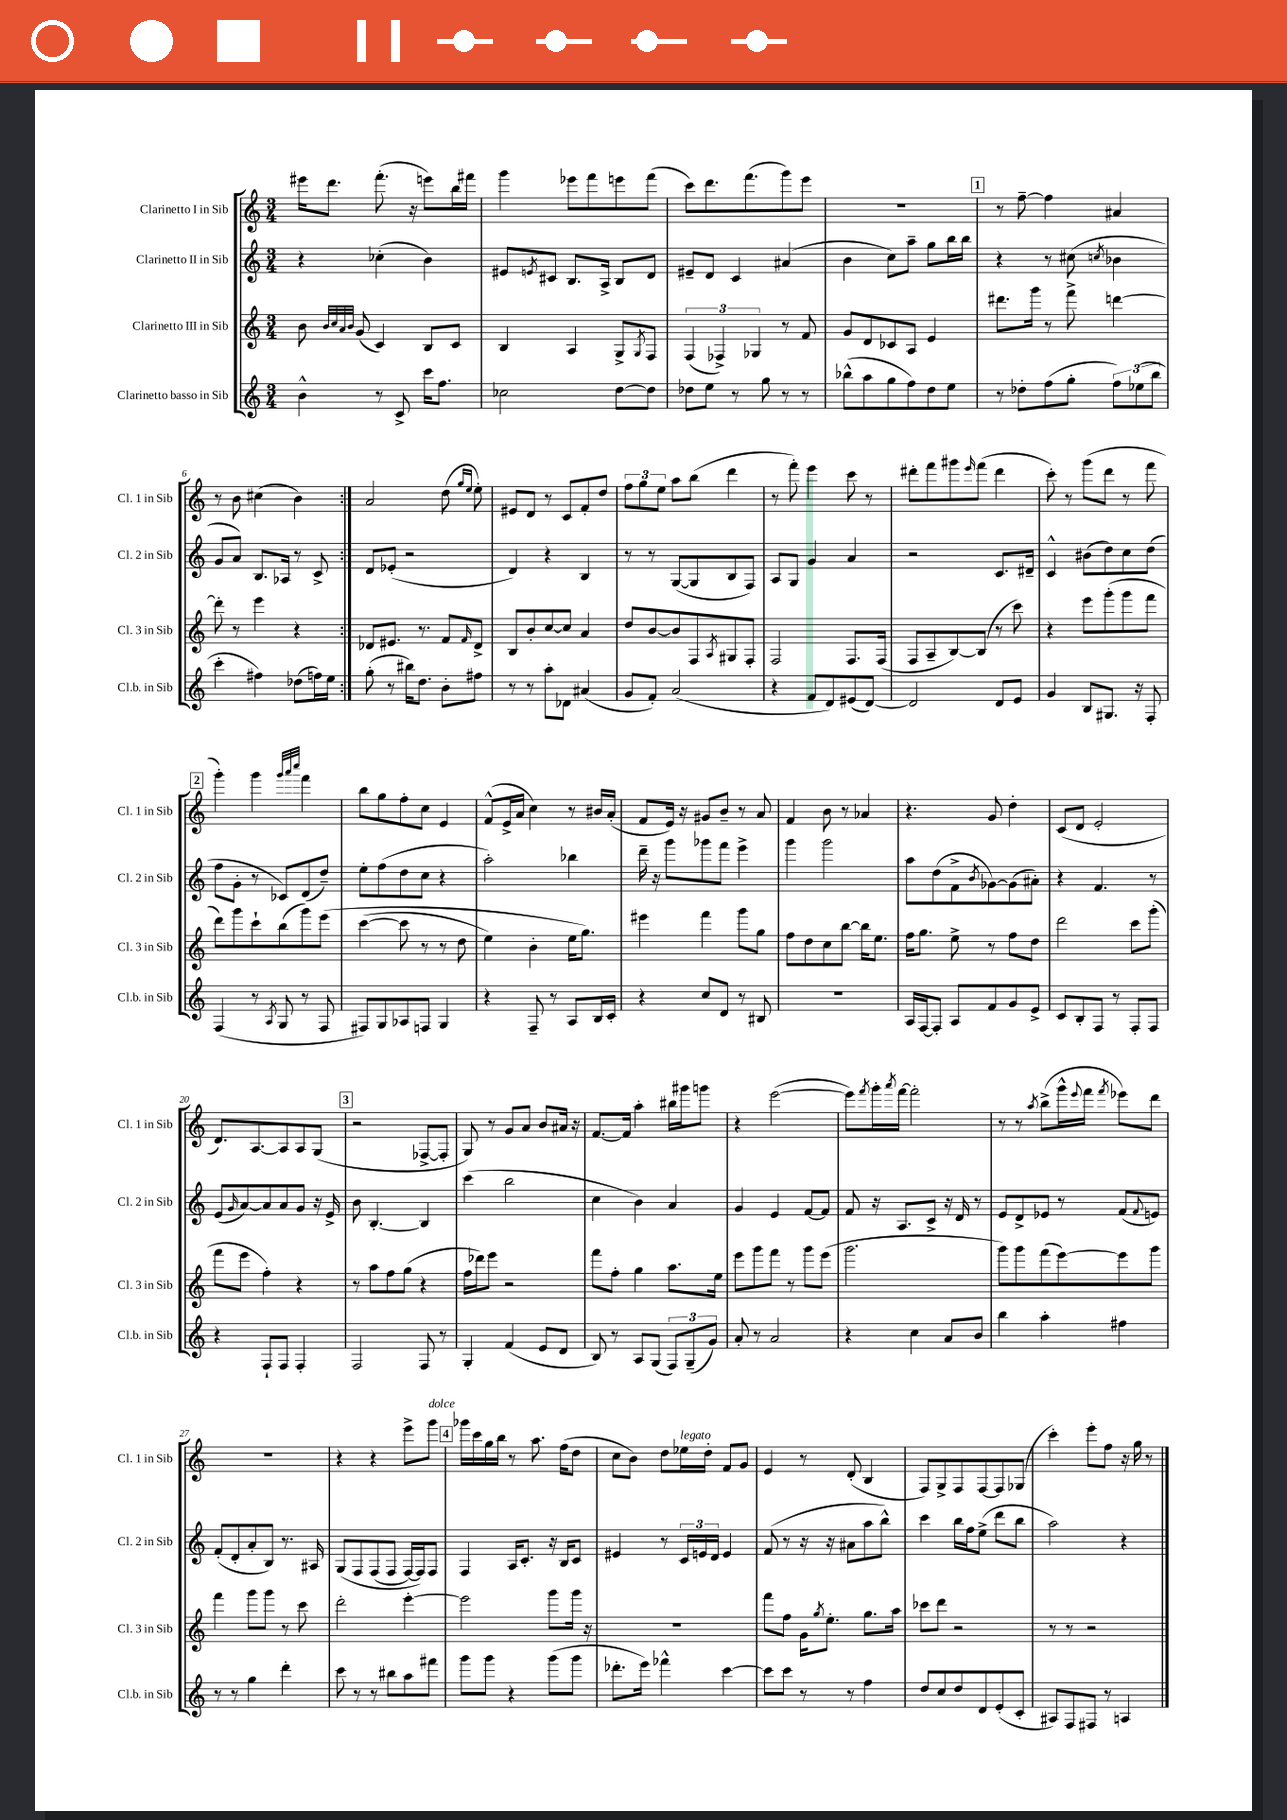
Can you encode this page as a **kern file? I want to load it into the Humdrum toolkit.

**kern	**kern	**kern	**kern
*staff4	*staff3	*staff2	*staff1
*clefG2	*clefG2	*clefG2	*clefG2
*k[]	*k[]	*k[]	*k[]
*M3/4	*M3/4	*M3/4	*M3/4
4b^^\	8b\	4r	16eee#\LK
.	.	.	8.ddd\J
.	32qqb/LLL	.	.
.	32qqcc/	.	.
.	32qqa/	.	.
.	32qqb/JJJ	.	.
.	(8g/	.	.
8r	4c/)	(4cc-'\	(8.fff'\
8c^/	.	.	.
.	.	.	16r
16ccc\LK	8B/L	4b\)	8eee\L)
8.ff\J	.	.	.
.	8c/J	.	16bb\L
.	.	.	16fff#\JJ
=	=	=	=
2cc-\	4B/	8e#/L	4ggg\
.	.	8qe/	.
.	.	8c#/J	.
.	4A/	8.B/L	8eee-\L
.	.	.	8fff\
.	.	16A^/Jk	.
[8dd\L	8G^/L	8B/L	8eee\
.	8qG/	.	.
8dd\]J	8F/J	8d/J	(8fff\J
=	=	=	=
8dd-\L	(6F/	8e#~/L	8ccc\L)
8ee\J	.	8d/J	8.ddd\
.	6F-^/)	.	.
8r	.	4c/	.
.	.	.	(8.fff\
.	6G-/	.	.
8gg\	.	.	.
8r	8r	(4a#/	8ggg\)
8r	8f/	.	8eee\J
=	=	=	=
(8bb-^^\L	8g/L	4b\	2.r
8aa\	8d/	.	.
8gg\	8c-/	8cc\L)	.
8ff\)	8A/J	8aa~\J	.
8dd\	4e/	8gg\L	.
8ee\J	.	16bb\L	.
.	.	16bb\JJ	.
=	=	=	=
8r	8.ddd#\L	4r	8r
8dd-'\L	.	.	[8ff~\
.	16ggg\Jk	.	.
(8ff\	8r	8r	4ff\]
8gg'\J	8fff^\	(8cc#\	.
.	.	8qcc/	.
12ff\L)	[4ddd\	4b-\	4a#/
(12ee-\	.	.	.
12bb\J	.	.	.
=	=	=	=
4ccc'\	8ddd'\]	8g/L	8r
.	8r	8a/J)	8b\
4ff#\)	4eee\	8.B/L	(4cc#\
.	.	16A-/Jk	.
(8dd-\L	4r	8r	4b\)
16ff\L)	.	8c^/	.
16ee\JJ	.	.	.
=:|!	=:|!	=:|!	=:|!
(8gg'\	8d-/L	8d/L	2a/
8r	8.e#/J	(8e-'/J	.
16bb#\LK)	.	2r	.
8.dd\J	8.r	.	.
8b'\L	8f/L	.	(8dd\
.	.	.	16qqgg/LL
.	16qqf/	.	16qqee/JJ
8ff#\J	8d-^/J	.	8ee'\)
=	=	=	=
8r	8B/L	4d/)	8e#/L
8r	8b'/	.	8d/J
8aa'\L	[8cc/	4r	8r
8d-\J	8cc/]J	.	8c/L
(4a#/	4a/	4B/	8f'/
.	.	.	8dd/J
=	=	=	=
8g/L	8dd/L	8r	12ff\L
.	.	.	12gg\
8f'/J)	[8b/	8r	.
.	.	.	12ee\J
(2a/	8b/]	([8G/L	8aa\L
.	8F/	8G/]	(8bb\J
.	8qA/	.	.
.	8G#/	8B/	4ddd\
.	8F'/J	8F/J)	.
=	=	=	=
4r	2F/	8A/L	8r
.	.	8G/J	8fff'\)
8f/L	.	4g/	4eee\
8d/)	.	.	.
(8e#/	8.F/L	4a/	8ccc\
[8d/J)	.	.	8r
.	(16F/Jk	.	.
=	=	=	=
2d/]	8F/L	2r	8ddd#'\L
.	8A~/	.	8fff\
.	[8B/)	.	8ggg#\
.	.	.	16qqeee/
.	(8B/]J	.	(8fff\J
8d/L	8r	8.c/L	4ddd#\
8e/J	8ccc\)	.	.
.	.	16d#~/Jk	.
=	=	=	=
4g/	4r	4c^^/	8ccc'\)
.	.	.	8r
8B/L	8eee\L	(8b#\L	(8ggg\L
8.G#/J	(8ggg'\	8dd\)	8ddd\J
.	8ggg\	8cc\	8r
16r	.	.	.
8F'/	8fff\J	(8dd\J	8fff\
=	=	=	=
(4F/	8ddd\L)	8ff\L	4ggg'\)
.	8ggg\	8g'\J	.
8r	8ccc`\	8r	4ggg\
8qA/	.	.	.
8G/	(8bb\	8c-/L)	.
.	.	.	32qqggg/LLL
.	.	.	32qqaaa/
.	.	.	32qqcccc/JJJ
8r	8ggg\)	(8d/	4fff\
8F/	&(8eee\J	8dd~/J)	.
=	=	=	=
8F#/L)	([4ccc\	8ee'\L	8bb\L
8G/	.	(8ff\	8gg\
8A-/	8ccc\]	8dd\	8ff'\
8F/J	8r	8cc\J	8cc\J
4G/	8r	4r	4e/
.	8dd\	.	.
=	=	=	=
4r	4ee\)	2aa'\)	(8f^^/L
.	.	.	16e^/L
.	.	.	16a/JJ
8F~/	4b'\	.	4cc\)
8r	.	.	.
8A/L	16ee\LK	4bb-\	8r
.	8.gg\J&)	.	.
16B/L	.	.	16b#/LL
16c'/JJ	.	.	(16a'/JJ
=	=	=	=
4r	4eee#\	16ddd~\	8f/L
.	.	16r	.
.	.	8ggg\L	16e/Jk)
.	.	.	16r
8cc/L	4fff\	8ggg-\	8g#/L
8d/J	.	8fff\J	8b~/J
8r	8ggg\L	4eee^\	8r
8B#/	8gg\J	.	8a/
=	=	=	=
2.r	8ff\L	4ggg\	4f/
.	8dd\	.	.
.	8cc\	2ggg\	8b\
.	[8bb\J	.	8r
.	16bb\]LK	.	4a-/
.	8.ee\J	.	.
=	=	=	=
16A/LL	16ff\LK	8aa\L	4.r
[16F/J	8.gg\J	.	.
8F'/]J	.	(8dd\	.
8A/L	8ee^\	8f^\	.
.	.	8qb/	.
8f/	8r	[8g-\)	8g/
8g/	8ff\L	(8g-\]	4dd'\
8e^/J	8dd\J	8a#'\J)	.
=	=	=	=
8c/L	2ddd\	4r	(8c/L
8B'/	.	.	8d/J
8F/J	.	4.f/	2e'/
8r	.	.	.
8F'/L	8ccc\L	.	.
8F/J	(8ggg'\J	8r	.
=	=	=	=
4r	8fff\L	(8e/L	8.d/L)
.	.	16qqg/	.
.	8eee\J	[8a/)	.
.	.	.	[8.A/
8F`/L	4ff'\)	8a/]	.
8F/J	.	8a/	8A/]
4F'/	4r	8g/J	8A/
.	.	16r	(8G/J
.	.	16e^/	.
=	=	=	=
2F/	8r	8b\	2r
.	8aa\L	[4.B'/	.
.	8ff\	.	.
.	(8gg\J	.	.
8F/	4r	4B/]	[8F-^/L
8r	.	.	8F-'/]J
=	=	=	=
4G'/	16ff\LL	(4ccc\	8G/)
.	16ddd-\J)	.	.
.	8eee\J	.	8r
(4f/	2r	2bb\	8g/L
.	.	.	8a/J
8e/L	.	.	8b/L
8d/J	.	.	16a#/Jk
.	.	.	16r
=	=	=	=
8B/)	8fff\L	4cc\	[8.f/L
8r	8ff'\J	.	.
.	.	.	16f/]Jk
8A/L	4gg\	4b\)	4aa'\
(8G/J	.	.	.
12F/L)	8.aa\L	4a/	16bb#\LL
.	.	.	16ggg#\J
(12G~/	.	.	.
.	.	.	8ggg\J
12g/J)	.	.	.
.	16ee\Jk	.	.
=	=	=	=
8a'/	8eee\L	4g/	4r
8r	8ggg\	.	.
2a/	8fff\J	4e/	([2eee\
.	8r	.	.
.	8ggg\L	[8f/L	.
.	(8eee\J	8f/]J	.
=	=	=	=
4r	2.ggg\	8f/	8eee\]L)
.	.	.	8qfff/
.	.	16r	16ggg'\L
.	.	.	8qaaa/
.	.	8.A/L	[16fff\JJ
4cc\	.	.	2fff'\]
.	.	8c^/J	.
8a/L	.	16r	.
.	.	16d/	.
8b/J	.	8r	.
=	=	=	=
4bb\	8ggg\L)	8e/L	8r
.	8ggg\	8d^/	8r
.	.	.	8qaa/
4aa'\	(8fff\	8e-/J	(8bb^\L
.	[8eee\)	8r	16ggg^^\L
.	.	.	8qqeee/
.	.	.	16fff\JJ
.	.	.	8qfff/
4ff#\	8eee\]	(8f/L	8eee-\L)
.	.	8qqf/	.
.	8ggg\J	8e/J)	8ddd\J
=	=	=	=
8r	4fff\	(8f'/L	2.r
8r	.	8d'/	.
4gg\	8ggg\L	8a'/	.
.	8ggg\J	8B/J)	.
4ddd'\	8r	8.r	.
.	8ccc\	.	.
.	.	16A#/	.
=	=	=	=
8ccc\	2ddd'\	&(8G/L	4r
8r	.	8F/	.
8r	.	(8F/	4r
8bb#\L	.	8F/J	.
8aa\	[4eee'\	[16F/LL)	8eee^\L
.	.	16F/]J&)	.
8fff#\J	.	8F/J	8ggg\J
=	=	=	=
8ggg\L	2eee\]	4F/	16ggg-\LL
.	.	.	16ccc\
8ggg\J	.	.	16gg\
.	.	.	16bb\JJ
4r	.	16A/LK	8r
.	.	8.c'/J	.
.	.	.	8.aa\
(8ggg\L	8ggg\L	16r	.
.	.	16B/LK	(16ff\LK
8ggg\J	16ggg\Jk	8c/J	8dd\J
.	16r	.	.
=	=	=	=
8.ddd-'\L	2.r	4e#/	8cc\L
.	.	.	8b\J)
16eee\Jk)	.	.	.
4fff-^^\	.	8r	8dd\L
.	.	24c/LL	16ee-\L
.	.	24e/	.
.	.	.	16dd'\JJ
.	.	24d/JJ	.
[4ccc\	.	4e/	8f/L
.	.	.	8g/J
=	=	=	=
8ccc\]L	8fff\L	(8f/	4e/
8ccc\J	8ff\J	8r	.
8r	16g\LK	16r	8r
.	8qgg/	.	.
.	8.ee'\J	16r	.
8r	.	8a#\L	(8d'/
4ff\	8.gg\L	8aa\	4B/
.	.	8bb^^\J)	.
.	16aa\Jk	.	.
=	=	=	=
8dd/L	8ccc-\L	4ccc\	8F/L)
8cc/	8ddd\J	.	8G^/
8dd/	2r	16bb\LL	8F/
.	.	16ff\J	.
8d/	.	(8ee^\J	[8F/
(8e'/	.	8ddd\L	8F/]
8c'/J	.	8bb\J	(8G-/J
=	=	=	=
8A#/L)	8r	2aa\)	4ccc'\)
8F/	8r	.	.
8F#/J	2r	.	8eee'\L
8r	.	.	8ff\J
4A/	.	4r	16r
.	.	.	16gg\
.	.	.	8r
==	==	==	==
*-	*-	*-	*-
